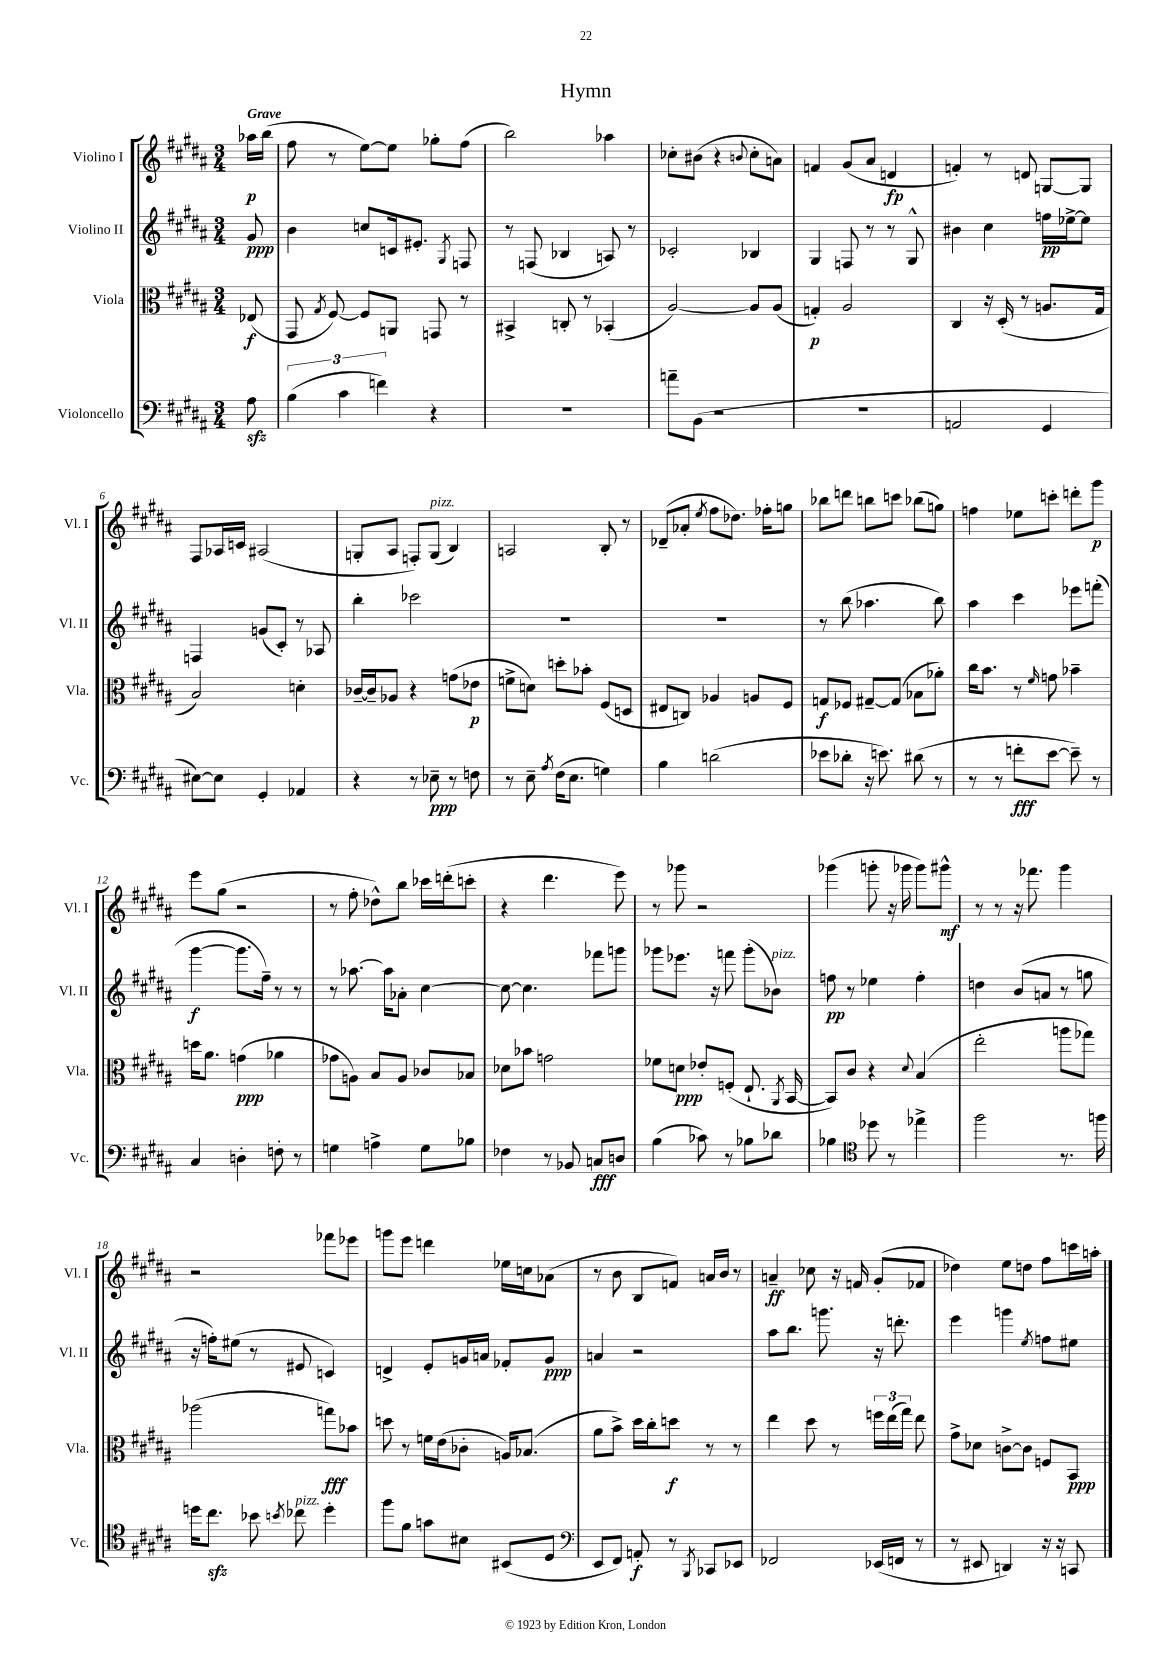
\header { title = "Hymn" }
<<
\new StaffGroup <<
\new Staff = "s0" \with { instrumentName = "Violino I" shortInstrumentName = "Vl. I" } {
    \clef treble \key b \major \numericTimeSignature \time 3/4 \partial 8 \tempo "Grave"
    \autoBeamOff aes''16[\p b''16]( |
    fis''8 r8 e''8[~) e''8] ges''8[-. fis''8]( |
    b''2) aes''4 |
    ces''8[-. bis'8]( r4 \appoggiatura { b'8 } ces''8[-. a'8]) |
    f'4 gis'8[( ais'8] d'4\fp |
    f'4-.) r8 d'8 g8[~ g8] |
    fis8[ aes16 c'16] ais2( |
    g8[-. ais8] f8[-.) g8]^\markup { \italic "pizz." }( b4) |
    a2 b8-. r8 |
    des'8[--( aes'8]-. \acciaccatura { e''8 } fis''8[ des''8.]) fes''16[-. g''8] |
    bes''8[ d'''8] b''8[ c'''8] bes''8[( g''8]) |
    f''4 ees''8[ c'''8]-. d'''8[-. gis'''8]\p |
    e'''8[ gis''8]( r2 |
    r8 fis''8-. des''8[-^) b''8] ces'''16[ d'''16-.( c'''8]-. |
    r4 dis'''4. e'''8) |
    r8 ges'''8 r2 |
    ges'''4( g'''8-. r16 ges'''16 ges'''8[) gis'''8]-^\mf |
    r8 r8 r16 fes'''8. gis'''4 |
    r2 fes'''8[ ees'''8] |
    g'''8[ e'''8] d'''4 ees''16[ c''16 aes'8]( |
    r8 b'8 b8[ f'8]) a'16[ b'16] r8 |
    a'4--\ff ces''8 r16 f'16 gis'8[-.( fes'8] |
    des''4) e''8[ d''8] fis''8[ c'''16 a''16]-. \bar "|." |
}
\new Staff = "s1" \with { instrumentName = "Violino II" shortInstrumentName = "Vl. II" } {
    \clef treble \key b \major \numericTimeSignature \time 3/4 \partial 8
    \autoBeamOff gis'8\ppp |
    b'4 c''8[ c'16 eis'8.]-. \acciaccatura { gis8 } f8 |
    r8 f8( bes4 a8) r8 |
    ces'2-. bes4 |
    gis4 f8 r8 r8 gis8-^ |
    bis'4 cis''4 f''16[\pp ees''16~-> ees''8] |
    f4 g'8[( cis'8]-.) r8 aes8 |
    b''4-. ces'''2 |
    R2. |
    R2. |
    r8 b''8( aes''4. b''8) |
    ais''4 cis'''4 ees'''8[ f'''8]-.( |
    gis'''4~\f gis'''8.[ fis''16]--) r8 r8 |
    r8 aes''8.~ aes''16[ aes'8]-. cis''4~ |
    cis''8~ cis''4. fes'''8[ g'''8] |
    ges'''8[ ees'''8.] r16 f'''8 ges'''8[-.( bes'8]^\markup { \italic "pizz." }) |
    f''8\pp r8 ees''4 f''4-. |
    d''4 b'8[( a'8] r8 g''8 |
    r16 f''16[-.) eis''8]( r8 eis'8 c'4) |
    d'4-> e'8[-. g'16 a'16] fes'8[-. g'8]\ppp |
    a'4 r2 |
    ais''8[ b''8.] g'''8. r16 d'''8.-. |
    e'''4 g'''4 \acciaccatura { e''8 } f''8[ eis''8] \bar "|." |
}
\new Staff = "s2" \with { instrumentName = "Viola" shortInstrumentName = "Vla." } {
    \clef alto \key b \major \numericTimeSignature \time 3/4 \partial 8
    \autoBeamOff ees8\f( |
    gis,8 \acciaccatura { gis8 } fis8~) fis8[ a,8] g,8 r8 |
    bis,4-> c8-. r8 bes,4-.( |
    ais2~) ais8[ ais8]( |
    g4-.\p) ais2 |
    cis4 r16 dis16-.( r8 a8.[ gis16] |
    b2) d'4-. |
    ces'16[~-- ces'16-- aes8] r4 g'8[( ees'8]\p |
    f'8[-> d'8]) d''8[-. bes'8]-. fis8[( d8] |
    eis8[ c8]) aes4 a8[ fis8] |
    g8[\f fes8] gis8[~-- gis8]( bes8[ aes'8]-.) |
    cis''16[ b'8.] r8 \grace { fis'16 } g'8 bes'4-- |
    d''16[ ais'8.] g'4\ppp( aes'4 |
    ges'8[ a8]) b8[ a8] ces'8[ bes8] |
    des'8[ bes'8] g'2 |
    fes'8[ d'8]\ppp ees'8[-. f8]-.( e8.-! \acciaccatura { ais,8 } b,16~ |
    b,8[) cis'8] r4 \appoggiatura { dis'8 } b4( |
    e''2-. a''8[ ges''8]) |
    aes''2( g''8[\fff) bes'8] |
    d''8 r8 f'16[ e'16( ces'8]-. a16[) bes8.]( |
    ais'8[ b'8]->) dis''16[ cis''16-. d''8]\f r8 r8 |
    e''4 dis''8 r8 \tuplet 3/2 { f''16[ e''16( gis''16]) } e''8 |
    gis'8[-> des'8] c'8[~-> c'8] f8[ b,8]\ppp \bar "|." |
}
\new Staff = "s3" \with { instrumentName = "Violoncello" shortInstrumentName = "Vc." } {
    \clef bass \key b \major \numericTimeSignature \time 3/4 \partial 8
    \autoBeamOff ais8\sfz |
    \tuplet 3/2 { b4( cis'4 f'4) } r4 |
    R2. |
    a'8[-- b,8]( r2 |
    R2. |
    a,2 gis,4 |
    eis8[~) eis8] gis,4-. aes,4 |
    r4 r8 ees8--\ppp r8 f8 |
    r8 e8-- \acciaccatura { ais8 } fis16[( e8.] g4) |
    b4 d'2( |
    ees'8[ des'8]-. r16 e'8.) dis'8( r8 |
    r8 r8 f'8[-.\fff e'8]~ e'8--) r8 |
    cis4 d4-. f8-. r8 |
    g4 a4-> g8[ bes8] |
    fes4 r8 bes,8 c8[\fff d8] |
    b4( ces'8) r8 bes8[ des'8] |
    bes4 \clef tenor des''8 r8 ees''4-> |
    fis''2 r8. f''16 |
    d''16[ cis''8.]\sfz bes'8 \acciaccatura { b'8 } ces''8^\markup { \italic "pizz." } d''4-. |
    fis''8[ fis'8] g'8[ bis8] bis,8[( dis8] |
    \clef bass e,8[ fis,8]) a,8-.\f r8 \acciaccatura { b,,8 } ces,8[ ees,8] |
    fes,2 ees,16[( f,16] r8 |
    r8 eis,8 d,4) r16 r16 c,8 \bar "|." |
}
>>
>>
